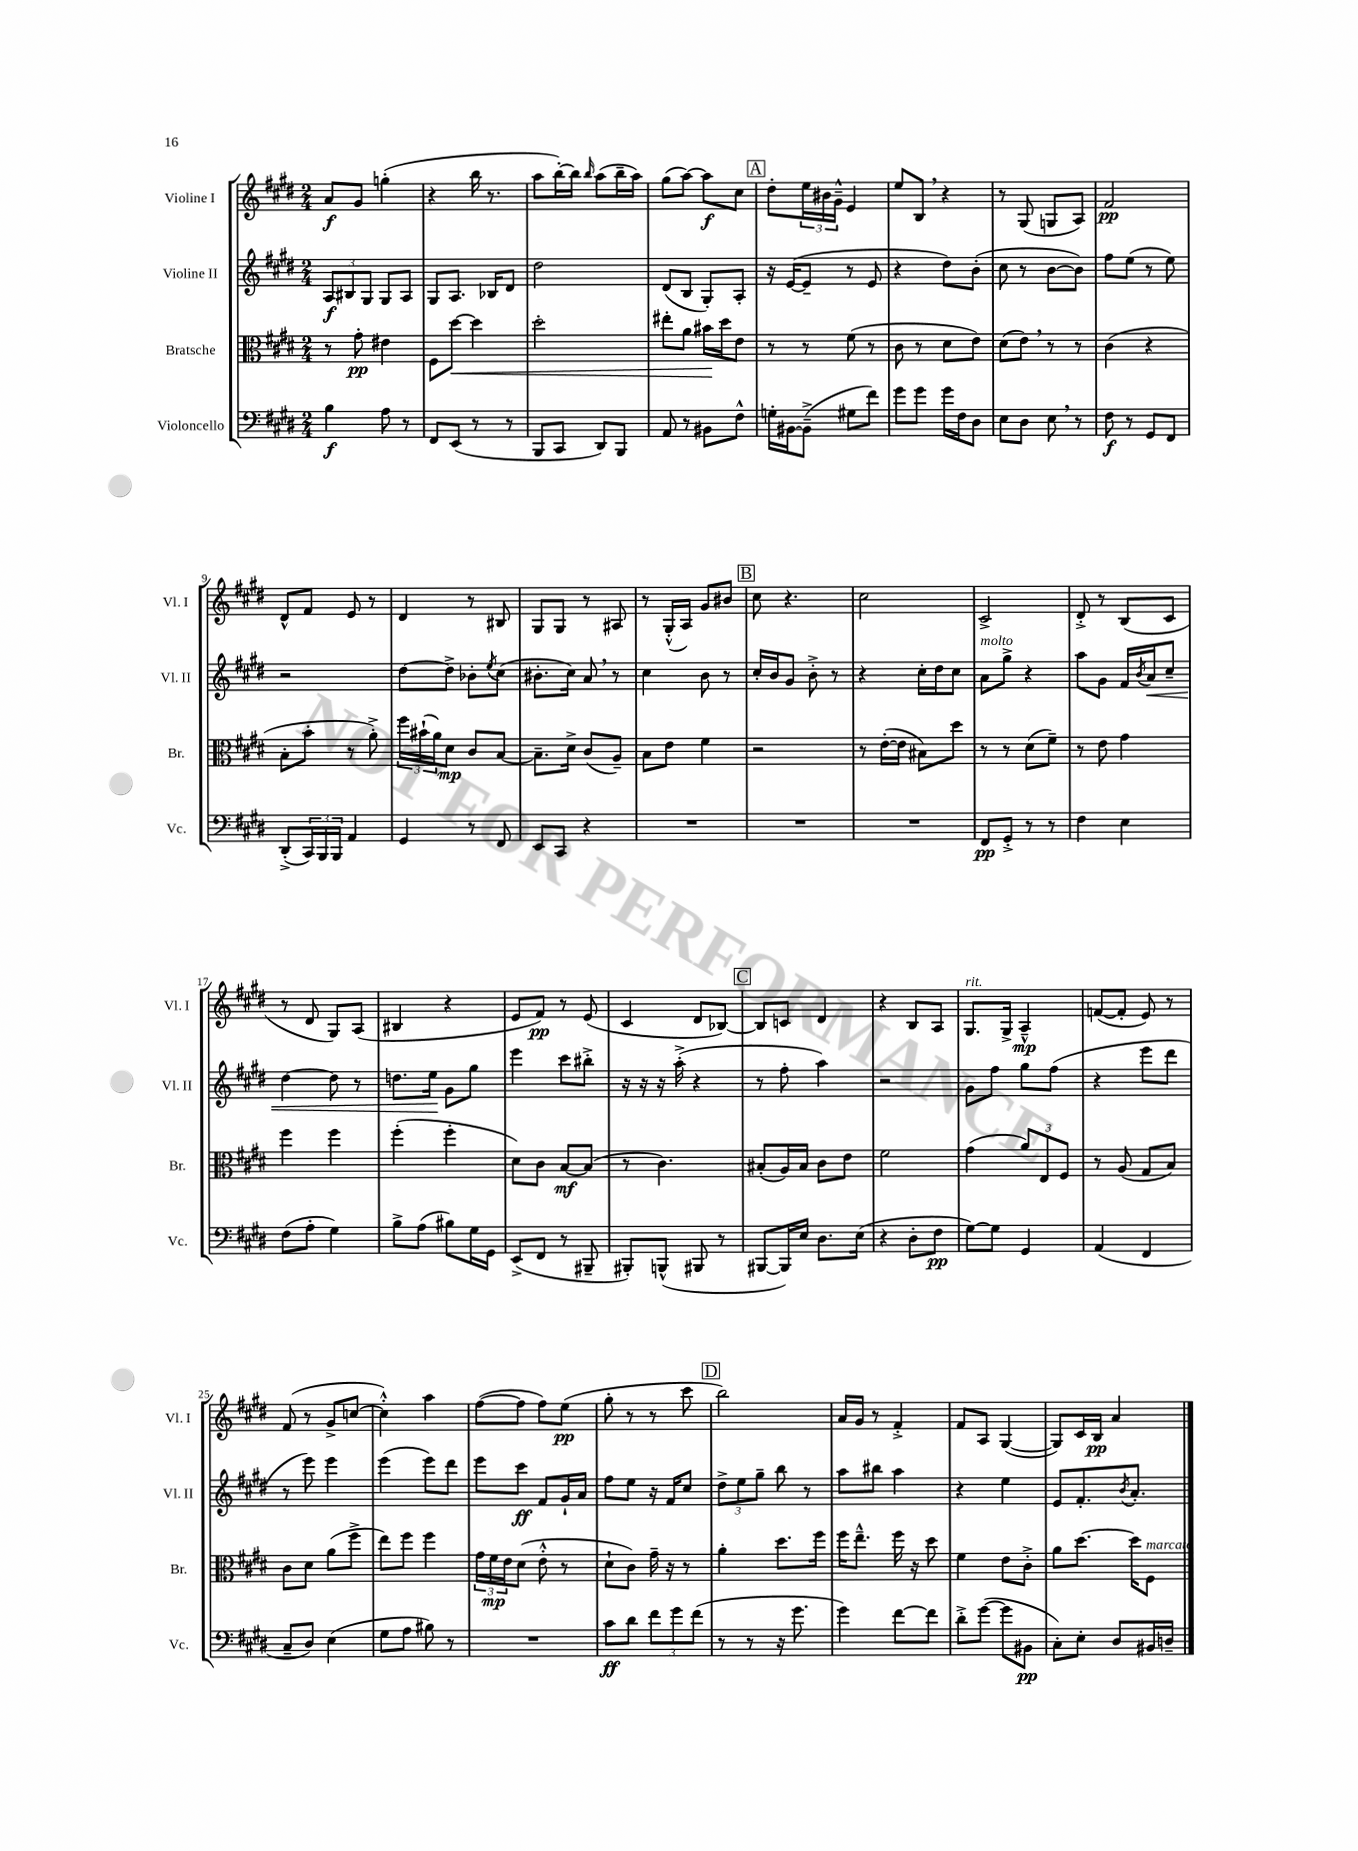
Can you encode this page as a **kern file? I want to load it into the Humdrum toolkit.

**kern	**kern	**kern	**kern
*staff4	*staff3	*staff2	*staff1
*clefF4	*clefC3	*clefG2	*clefG2
*k[f#c#g#d#]	*k[f#c#g#d#]	*k[f#c#g#d#]	*k[f#c#g#d#]
*M2/4	*M2/4	*M2/4	*M2/4
4B	8r	12A	8a
.	.	12B#	.
.	8g#'	.	8g#
.	.	12G#	.
8A	4e#	8G#	(4gg'
8r	.	8A	.
=	=	=	=
8FF#	8F#	8G#	4r
(8EE	[8dd#	8.A	.
8r	4dd#]	.	16bb
.	.	16B-	8.r
8r	.	8d#	.
=	=	=	=
8BBB	2dd#'	2dd#	8aa
8CC#	.	.	[16bb')
.	.	.	16bb]
.	.	.	16qqbb
8DD#)	.	.	(8aa
8BBB	.	.	16bb~
.	.	.	16aa)
=	=	=	=
8AA	8ee#'	(8d#	(8gg#
8r	8a	8B	[8aa)
8BB#	16b#	8G#')	8aa]
.	16dd#	.	.
8F#^^	8e	8A'	8cc#
=	=	=	=
16G'	8r	16r	8dd#'
[16BB#	.	([16e	.
(8BB#~^]	8r	8e~]	24ee
.	.	.	24b#
.	.	.	24g#~^^
8G#	(8f#	8r	4e
8f#)	8r	8e	.
=	=	=	=
8g#	8c#	4r	8ee
8g#	8r	.	8B
16g#	8d#	8dd#)	4r
16F#	.	.	.
8D#	8e)	(8b'	.
=	=	=	=
8E	(8d#	8cc#	8r
8D#	8e)	8r	(8G#
8E	8r	[8b	8G
8r	8r	8b])	8A)
=	=	=	=
8F#	(4c#	8ff#	2f#
8r	.	(8ee	.
8GG#	4r	8r	.
8FF#	.	8ee)	.
=	=	=	=
(8DD#'^	8B'	2r	8d#^^
24CC#)	8b'	.	8f#
24BBB	.	.	.
24BBB	.	.	.
4AA	8r	.	8e
.	8a'^)	.	8r
=	=	=	=
4GG#	24ff#	[8dd#	4d#
.	(24b#`	.	.
.	24a)	.	.
.	8d#	8dd#^]	.
8r	8c#	8b-'	8r
.	.	8qee	.
8FF#	[8B	(8cc#	8B#
=	=	=	=
8EE	8.B~]	8.b#'	8G#
8CC#	.	.	8G#
.	16d#^	16cc#)	.
4r	(8c#	8a	8r
.	8A~)	8r	8A#
=	=	=	=
2r	8B	4cc#	8r
.	8e	.	(16G#'^^
.	.	.	16A)
.	4f#	8b	8g#
.	.	8r	8b#
=	=	=	=
2r	2r	16cc#'	8cc#
.	.	16b	.
.	.	8g#	4.r
.	.	8b'^	.
.	.	8r	.
=	=	=	=
2r	8r	4r	2cc#
.	([16e'	.	.
.	16e]	.	.
.	8B#)	16cc#'	.
.	.	16dd#	.
.	8dd#	8cc#	.
=	=	=	=
8FF#	8r	8a	2c#^
8GG#'^	8r	8gg#^	.
8r	(8d#	4r	.
8r	8f#~)	.	.
=	=	=	=
4F#	8r	8aa	8d#'^
.	8e	8g#	8r
4E	4g#	16f#	(8B
.	.	8qb	.
.	.	16a	.
.	.	8cc#~	8c#
=	=	=	=
(8F#	4ff#	[4dd#	8r
8A'	.	.	8d#
4G#)	4ff#	8dd#]	8G#)
.	.	8r	(8A
=	=	=	=
8B^	(4ff#'	8.dd	4B#
(8A	.	.	.
.	.	16ee	.
8B#)	4ff#'	8g#	4r
16G#	.	8gg#	.
16GG#	.	.	.
=	=	=	=
(8EE^	8d#)	4eee	8e
8FF#	8c#	.	8f#)
8r	[8B	8ccc#	8r
8BBB#~	(8B]	8bb#'^	(8e
=	=	=	=
8BBB#')	8r	16r	4c#
.	.	16r	.
(8BBB^^	4.c#)	16r	.
.	.	(16aa'^	.
8BBB#	.	4r	8d#
8r	.	.	[8B-)
=	=	=	=
[8BBB#	(8B#'	8r	8B-]
16BBB#])	16A)	8ff#'	8c
16E	16B#	.	.
8.D#	8c#	4aa)	4d#
.	8e	.	.
(16E	.	.	.
=	=	=	=
4r	2f#	2r	4r
8D#'	.	.	8B
8F#	.	.	8A
=	=	=	=
[8G#)	(4g#	8g#	8.G#
8G#]	.	8ff#	.
.	.	.	16G#^
4GG#	12a)	8gg#	4A~^^
.	12E	.	.
.	.	(8ff#	.
.	12F#	.	.
=	=	=	=
(4AA	8r	4r	([8f
.	(8A	.	8f']
4FF#	8G#	8eee	8e)
.	8B)	8ddd#	8r
=	=	=	=
8C#~	8c#	8r	(8f#
8D#)	8d#	8eee)	8r
(4E	(8a	4eee	8g#^
.	8ff#^	.	[8cc
=	=	=	=
8G#	8ee)	(4eee	4cc'^^])
8A	8ff#	.	.
8B#)	4ff#	8eee)	4aa
8r	.	8ddd#	.
=	=	=	=
2r	24g#	8eee	([8ff#
.	24f#	.	.
.	24e	.	.
.	(8d#	8ccc#	8ff#]
.	8e'^^	8f#	8ff#)
.	8r	16g#`	(8ee
.	.	16a	.
=	=	=	=
8c#	8d#`	8ff#	8gg#'
8d#	8c#)	8ee	8r
12f#	16g#~	16r	8r
.	16r	16f#	.
12g#	.	.	.
.	8r	8cc#	8ccc#
(12f#	.	.	.
=	=	=	=
8r	4a'	12dd#^	2bb)
.	.	12ee	.
8r	.	.	.
.	.	12gg#~	.
16r	8.dd#	8bb	.
8.g#	.	.	.
.	.	8r	.
.	16ff#	.	.
=	=	=	=
4g#)	16ff#	8aa	16a
.	8.ee~^^	.	16g#
.	.	8bb#	8r
[8f#	16ff#	4aa	4f#'^
.	16r	.	.
8f#]	8dd#	.	.
=	=	=	=
8d#'^	4f#	4r	8f#
([8g#	.	.	8A
8g#]	8e	4ee	([4G#
8BB#	8c#'^	.	.
=	=	=	=
8C#')	8a	8e	8G#])
8E'	[8.dd#	8.f#'	16c#
.	.	.	16B
8D#	.	.	4a
.	.	8qb	.
.	16dd#]	8.a'	.
16BB#	8F#	.	.
16D~	.	.	.
==	==	==	==
*-	*-	*-	*-
